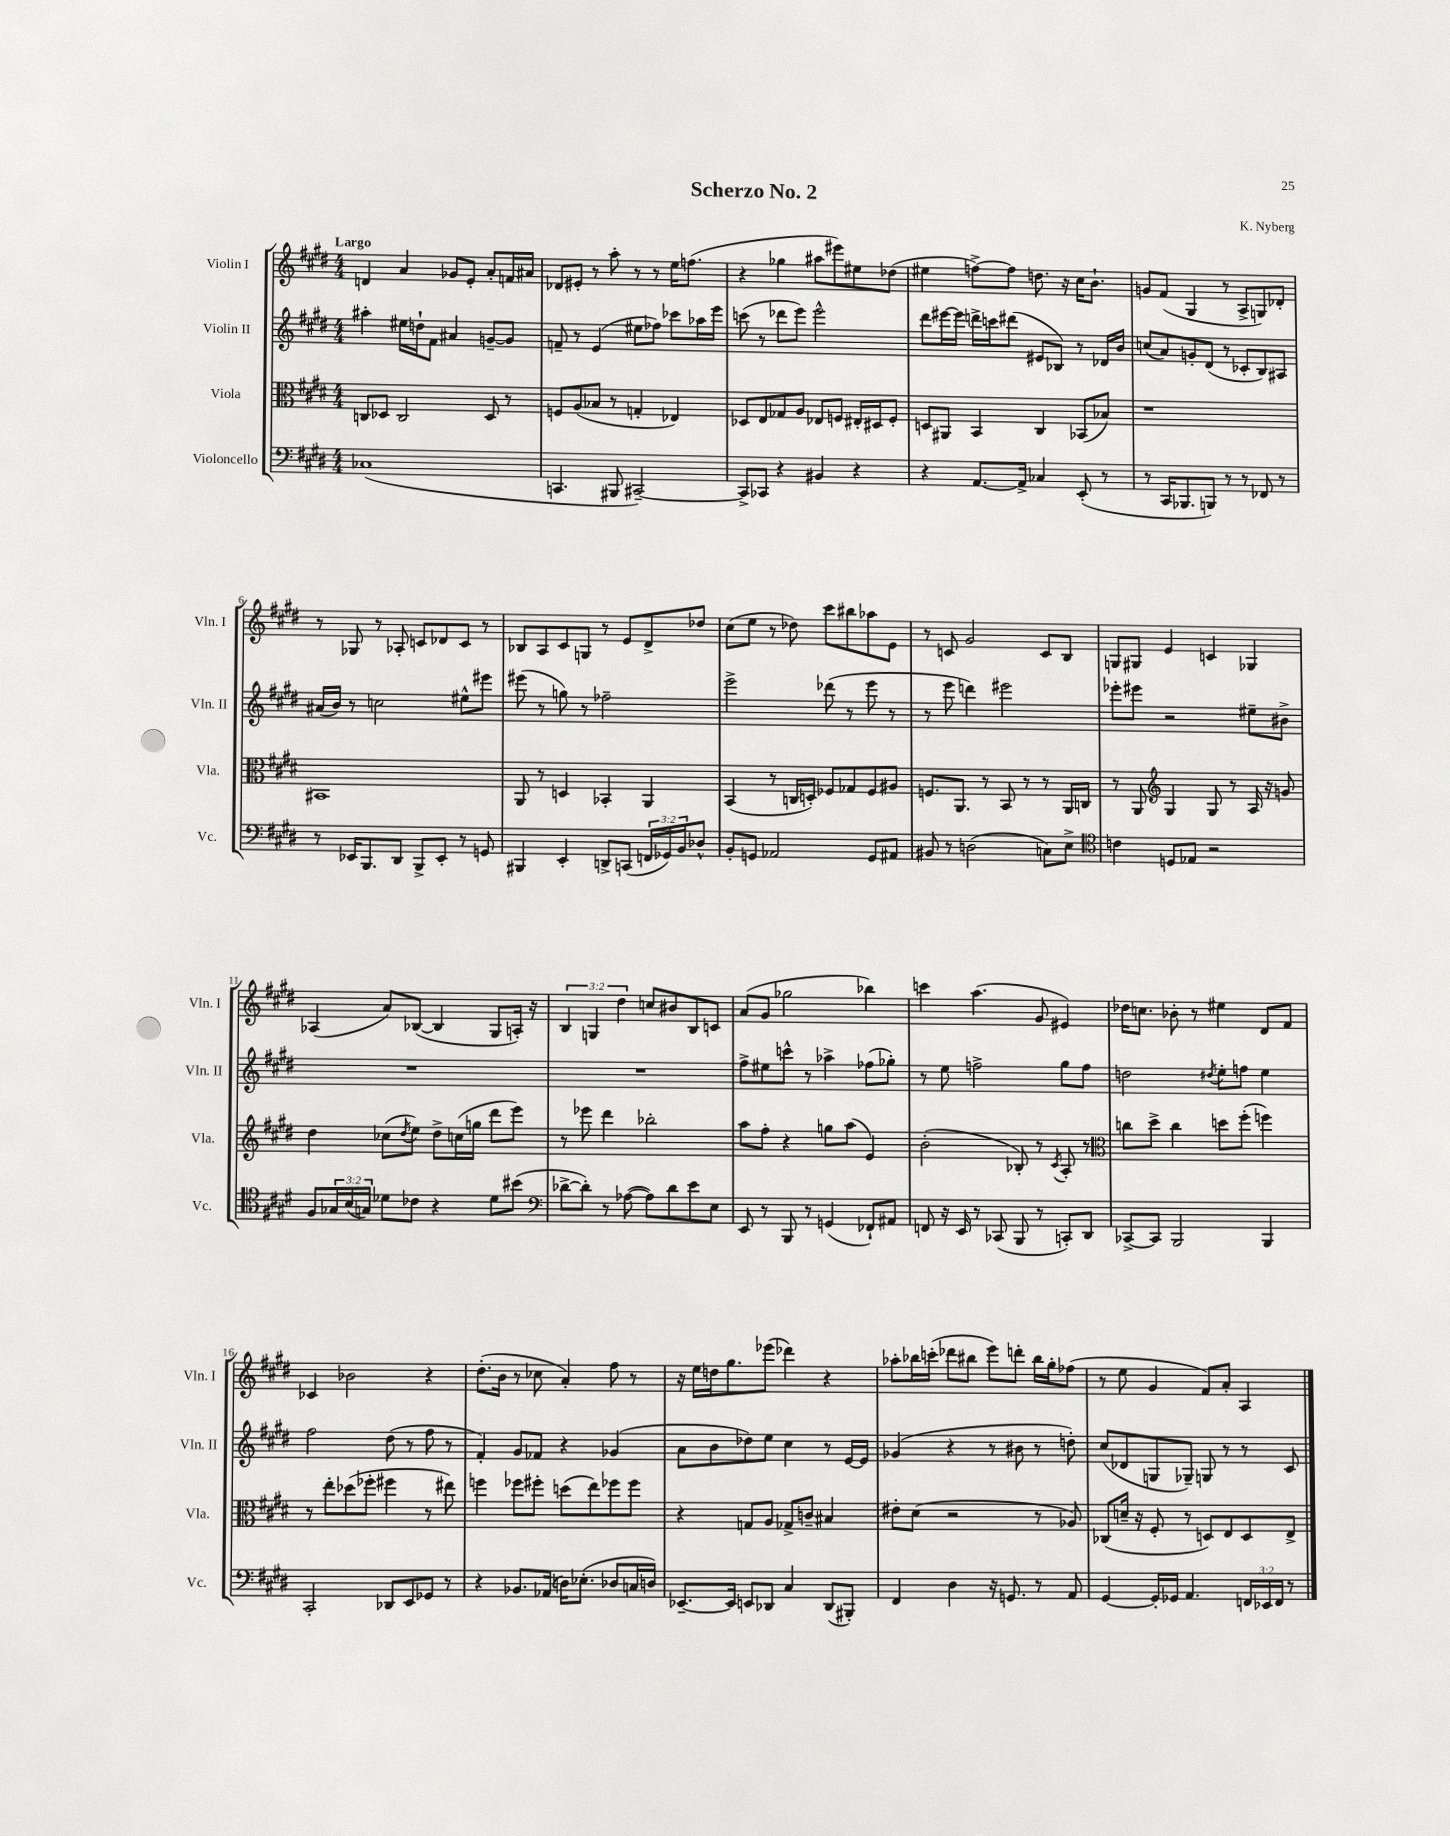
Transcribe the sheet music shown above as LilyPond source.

\header { title = "Scherzo No. 2" composer = "K. Nyberg" }
<<
\new StaffGroup <<
\new Staff = "s0" \with { instrumentName = "Violin I" shortInstrumentName = "Vln. I" } {
    \clef treble \key e \major \numericTimeSignature \time 4/4 \override Staff.TupletNumber.text = #tuplet-number::calc-fraction-text \tempo "Largo"
    d'4 a'4 ges'8 e'8-. a'8-. f'16 ais'16 |
    des'8 eis'8-. r8 a''8-. r8 r8 e''16 f''8.( |
    r4 ges''4 ais''8 eis'''8) eis''8 des''8( |
    eis''4 f''8~->) f''8 d''8. r16 cis''16 b'8.-! |
    g'8 fis'8( gis4 r8 a8-> g8) des'8-. |
    r8 ges8 r8 aes8-. c'8 des'8 c'8 r8 |
    bes8 a8 cis'8 g8 r8 e'8 dis'8-> des''8 |
    cis''8( e''8 r8 des''8) cis'''8 bis''8 aes''8 e'8 |
    r8 c'8 gis'2 c'8 b8 |
    g8 gis8 e'4 c'4 ges4 |
    aes4( a'8) bes8~( bes4 gis8 a16-.) r16 |
    \tuplet 3/2 { b4 g4 dis''4 } c''8 bis'8 b8 c'8 |
    a'8( gis'8 ges''2 bes''4) |
    c'''4 a''4.( gis'8 eis'4) |
    des''16 c''8. bes'8-. r8 eis''4 dis'8 fis'8 |
    ces'4 bes'2 r4 |
    dis''8.-.( b'16 r8 ces''8 a'4-.) fis''8 r8 |
    r16 e''16 d''16 gis''8. ees'''8( des'''4) r4 |
    aes''8-. bes''16 c'''16-.( des'''8 bis''8 e'''8) d'''8-. bis''16 gis''16-. fes''8( |
    r8 e''8 gis'4 fis'8) a'8-. a4 \bar "|." |
}
\new Staff = "s1" \with { instrumentName = "Violin II" shortInstrumentName = "Vln. II" } {
    \clef treble \key e \major \numericTimeSignature \time 4/4
    ais''4-. eis''16 d''16-! fis'8 ais'4 g'8~-- g'8 |
    f'8-- r8 e'4( eis''8 fes''8) ces'''8 aes''16 e'''16 |
    c'''8( r8 des'''8 e'''8) e'''2-^ |
    dis'''8 eis'''16~ eis'''16 d'''16-> c'''16 dis'''8( eis'8 bes8) r8 des'16 b'16 |
    c''8( a'8) g'8-. dis'8( r8 ces'8-. b8) ais8 |
    ais'16( b'16) r8 c''2 eis''8-^ eis'''8 |
    eis'''8( r8 g''8) r8 fes''2-- |
    e'''2-> des'''8( r8 e'''8 r8 |
    r8 e'''8 d'''4) eis'''2 |
    ees'''8-. eis'''8 r2 eis''8-- bis'8-> |
    R1 |
    R1 |
    fis''8-> eis''8 c'''8-^ r8 aes''4-> fes''8( ges''8-.) |
    r8 e''8 f''2-> gis''8 f''8 |
    d''2 \acciaccatura { dis''8 } e''8-. f''8 e''4 |
    fis''2 dis''8( r8 fis''8 r8 |
    fis'4-.) gis'8 fes'8 r4 ges'4( |
    a'8 b'8 des''8) e''8 cis''4 r8 e'16~ e'16 |
    ges'4( r4 r8 bis'8 r8 d''8-.) |
    cis''8( des'8 g8 ges8--) g8 r8 r8 cis'8 \bar "|." |
}
\new Staff = "s2" \with { instrumentName = "Viola" shortInstrumentName = "Vla." } {
    \clef alto \key e \major \numericTimeSignature \time 4/4
    c8 des8 c2 des8 r8 |
    f8 a8( bes8 r8 g4-. ees4) |
    des8 e8 ges8 a8 ees8 f8 eis16-. dis16 f8-. |
    d8 ais,8 b,4 cis4 bes,8( bes8) |
    r1 |
    bis,1 |
    a,8 r8 d4 bes,4-. a,4 |
    b,4( r8 c16 d16-.) fes8 ges8 fes8 ais8 |
    f8. a,8. r8 b,8 r8 r8 a,16 c16 |
    r8 a,8 \clef treble gis4 gis8 r8 a16 r16 g'8 |
    dis''4 ces''8( \acciaccatura { dis''8 } e''8) dis''8-> c''16( g''16 dis'''8 e'''8) |
    r8 ees'''8 dis'''4 bes''2-. |
    a''8 fis''8-. r4 g''8 a''8( e'4) |
    b'2-.( bes8-.) r8 \acciaccatura { cis'8 } a8-. r8 |
    \clef alto c''8 dis''8-> c''4 d''8 fis''8-.( f''4) |
    r8 e''8-. des''8( fes''8-. fis''4 r8 eis''8) |
    f''4 fes''8 fis''8-. d''8( e''8) fes''8 fes''8 |
    r4 g8 a8 ges8-> c'8-- bis4 |
    eis'8-. dis'8( r2 r8 aes8) |
    ces8( d'16-- r16 fis8-. r8 d8) e8 d8 e8-> \bar "|." |
}
\new Staff = "s3" \with { instrumentName = "Violoncello" shortInstrumentName = "Vc." } {
    \clef bass \key e \major \numericTimeSignature \time 4/4 \override Staff.TupletNumber.text = #tuplet-number::calc-fraction-text
    ces1( |
    c,4. bis,,8 cis,2~--) |
    cis,8-> ces,8 r4 bis,4 r4 |
    r4 a,8.~ a,16-> ces4 e,8-.( r8 |
    r8 cis,16 bes,,8. b,,8) r8 r8 fes,8 r8 |
    r8 ees,16 b,,8. dis,8 b,,8-> ees,8-. r8 g,8 |
    bis,,4 e,4-. d,8-> c,8( \tuplet 3/2 { f,16 ges,16) b,16 } des8-^ |
    b,8-. g,8 aes,2 g,8 ais,8 |
    bis,8 r8 d2( c8) e8-> |
    \clef tenor c'4 d8 ees8 r2 |
    fis8 \tuplet 3/2 { ges16 b16( g16) } des'8 ces'8 r4 des'8 bis'8( |
    \clef bass des'8~-> des'8-.) r8 aes8~( aes8) des'8 e'8 e8 |
    e,8 r8 b,,8 r8 g,4( fes,8-!) ais,8 |
    f,8 r16 e,16 r8 ces,8( b,,8 r8 c,8-.) dis,8 |
    ces,8~-> ces,8 b,,2 b,,4 |
    cis,2-. des,8 e,8 ges,8 r8 |
    r4 bes,8. aes,16( d16) ees8.-.( des8 c16 d16) |
    ees,8.~-- ees,16 e,8 des,8 cis4 des,8( bis,,8-.) |
    fis,4 dis4 r16 g,8. r8 a,8 |
    gis,4~ gis,16-. ges,16 a,4. \tuplet 3/2 { f,16 ees,16 f,16 } r8 \bar "|." |
}
>>
>>
